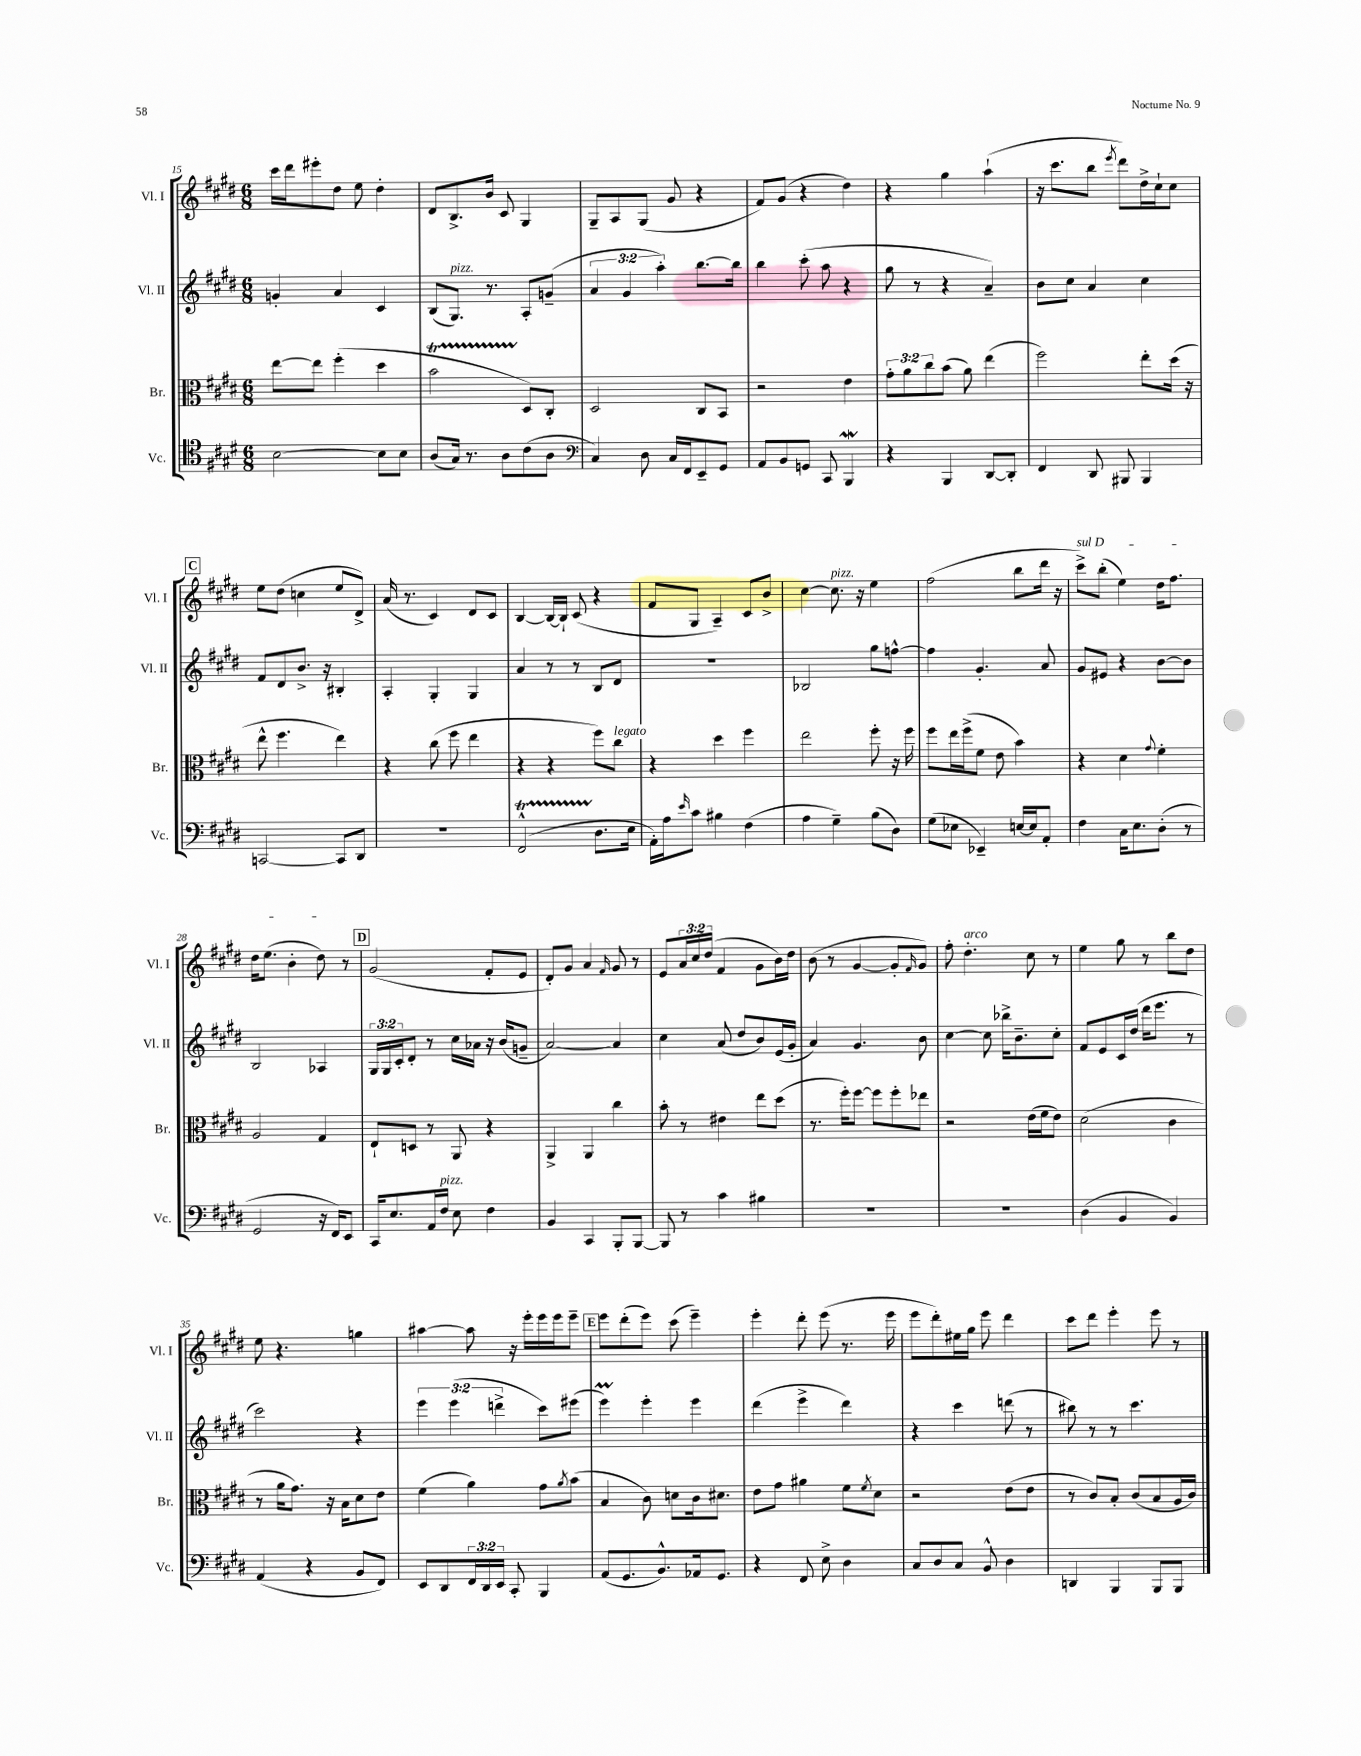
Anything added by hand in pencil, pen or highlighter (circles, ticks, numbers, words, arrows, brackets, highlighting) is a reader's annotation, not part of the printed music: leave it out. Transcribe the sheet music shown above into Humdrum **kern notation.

**kern	**kern	**kern	**kern
*part4	*part3	*part2	*part1
*staff4	*staff3	*staff2	*staff1
*I"Vc.	*I"Br.	*I"Vl. II	*I"Vl. I
*I'Vc.	*I'Br.	*I'Vl. II	*I'Vl. I
*clefC4	*clefC3	*clefG2	*clefG2
*k[f#c#g#d#]	*k[f#c#g#d#]	*k[f#c#g#d#]	*k[f#c#g#d#]
*M6/8	*M6/8	*M6/8	*M6/8
=15	=15	=15	=15
[2B\	[8ee\L	4gn'/	16ccc#\LL
.	.	.	16ddd#\J
.	8ee\J]	.	8eee#X'\
.	(4ff#'\	4a/	8dd#\J
.	.	.	8ee\
8B\L]	4dd#\	4c#/	4dd#'\
8B\J	.	.	.
=16	=16	=16	=16
(8A/L	2bT\	(8B/L	8d#/L
!	!	!LO:TX:a:i:t=pizz.	!
16G#/Jk)	.	8.G#/J)	8.B^/
8.r	.	.	.
.	.	8.r	16b/Jk
8A\L	.	.	8c#/
(8c#\	8D#/L)	8A'/L	4G#/
8A\J	8C#'/J	(8gn~/J	.
=17	=17	=17	=17
*clefF4	*	*	*
4C#/)	2D#/	6a/	8G#~/L
.	.	.	8A/
.	.	6g#/	.
8D#\	.	.	(8G#/J
.	.	6aa'\)	.
16C#/LL	.	.	8g#/
16FF#/J	.	.	.
8EE~/	8C#/L	[8.bb\L	4r
8GG#/J	8BB/J	.	.
.	.	16bb\Jk]	.
=18	=18	=18	=18
8AA/L	2r	4bb\	8f#/L)
8BB/	.	.	(8g#/J
8GGn/J	.	(8ccc#'\	4r
8CC#/	.	8aa\	.
4BBBW/	4e\	4r	4dd#\)
=19	=19	=19	=19
4r	12g#'\L	8gg#\	4r
.	12a\	.	.
.	.	8r	.
.	12cc#\	.	.
4BBB/	(8b\J	4r	4gg#\
.	8a\)	.	.
[8DD#/L	(4ee\	4a~/)	(4aa`\
8DD#'/J]	.	.	.
=20	=20	=20	=20
4FF#/	2ff#\)	8b\L	16r
.	.	.	8.ccc#\L
.	.	8cc#\J	.
8DD#/	.	4a/	8bb\J
.	.	.	8qeee/
8BBB#X/	.	.	8ddd#\L)
4BBB#/	8ee'\L	4cc#\	16dd#^\L
.	.	.	16cc#`\J
.	(16dd#\Jk	.	8cc#\J
.	16r	.	.
!!LO:LB:g=z
!!LO:REH:place=s1:t=C
=21	=21	=21	=21
[2CCn/	8ee^^\	8f#/L	8ee\L
.	4.ff#\	8d#/	(8dd#\J
.	.	8.b^/J	4ccn\
.	.	16r	.
8CC/L]	4ee\)	4B#X'/	8ee/L
8DD#/J	.	.	8d#^/J)
=22	=22	=22	=22
2.r	4r	4A'/	(16a/
.	.	.	8.r
.	(8cc#\	4G#'/	4c#/)
.	8ff#\	.	.
.	4ee\	4G#/	8d#/L
.	.	.	8c#/J
=23	=23	=23	=23
(2FF#T^^/	4r	4a/	[4B/
.	4r	8r	16B/LL_
.	.	.	16B`/JJ]
.	.	8r	(8c#/
8.D#\L	8ff#\L)	8B/L	4r
!	!LO:TX:a:i:t=legato	!	!
.	8cc#\J	8d#/J	.
16E\Jk	.	.	.
=24	=24	=24	=24
16AA'\LL)	4r	2.r	8f#/L
16A\J	.	.	.
16qqe/	.	.	.
8c#\J	.	.	8G#/J
4B#X\	4dd#\	.	4A~/)
(4F#\	4ff#\	.	8c#/L
.	.	.	8b^/J
=25	=25	=25	=25
4A\	2ee\	2B-X/	[4cc#\
!	!	!	!LO:TX:a:i:t=pizz.
4G#~\)	.	.	8.cc#\]
.	.	.	16r
(8B\L	8ff#'\	8gg#\L	4ee\
8D#\J)	16r	[8ffn^^\J	.
.	16ff#\	.	.
=26	=26	=26	=26
(8G#\L	8ff#\L	4ff\]	(2ff#\
8E-X\J	16ee\L	.	.
.	(16ff#^\J	.	.
4EE-X~/)	8f#\J	4.g#'/	.
.	8e\	.	.
[16En/LL	4b\)	.	8bb\L
16E/J]	.	.	.
8AA'/J	.	8a/	16ddd#\Jk
.	.	.	16r
=27	=27	=27	=27
!	!	!	!LO:TX:a:i:t=sul D
4F#\	4r	8g#/L	8ccc#^\L)
.	.	8e#X/J	(8bb'\J
16C#\KL	4d#\	4r	4ee\)
8.E\	.	.	.
.	8qqg#/	.	.
(8D#'\J	4f#'\	[8b\L	16dd#\KL
.	.	.	8.ff#\J
8r	.	8b\J]	.
!!LO:LB:g=z
=28	=28	=28	=28
2GG#/	2A/	2B/	16dd#\KL
.	.	.	(8.ee\J
.	.	.	4b'\
16r	4G#/	4A-X/	8dd#\)
16FF#/KL)	.	.	.
8EE/J	.	.	8r
!!LO:REH:place=s1:t=D
=29	=29	=29	=29
16CC#/KL	8E`/L	24G#/LL	(2g#/
.	.	24G#/	.
8.E/	.	.	.
.	.	24c#'/J	.
.	8Dn/J	8d#'/J	.
16AA/L	8r	8r	.
!LO:TX:a:i:t=pizz.	!	!	!
16F#/JJ	.	.	.
8E\	8AA/	16cc#\LL	.
.	.	16a-X\JJ	.
4F#\	4r	16r	8f#'/L
.	.	(16b/KL	.
.	.	8gn~/J	8e/J
=30	=30	=30	=30
4BB/	4AA^/	[2a/)	8d#'/L)
.	.	.	8g#/J
4CC#/	4AA/	.	4a/
.	.	.	16qqf#/
8BBB'/L	4cc#\	4a/]	8g#/
[8BBB/J	.	.	8r
=31	=31	=31	=31
8BBB/]	8b'\	4cc#\	8e/L
8r	8r	.	24a/L
.	.	.	24cc#/
.	.	.	(24dd#/JJ
4c#\	4e#X\	(8a/	4f#/
.	.	8dd#/L	.
4B#X\	8ee\L	8b/)	8g#\L
.	(8dd#\J	(16e/L	16b\L)
.	.	16g#'/JJ	16dd#\JJ
=32	=32	=32	=32
2.r	8.r	4a/)	(8b\
.	.	.	8r
.	16ff#'\KL)	.	.
.	[8ff#\J	4.g#/	[4g#/
.	8ff#\L]	.	.
.	8ff#'\	.	8g#'/L]
.	.	.	16qqf#/
.	8ee-X\J	8b\	8g#/J)
=33	=33	=33	=33
2.r	2r	[4cc#\	8ff#'\
!	!	!	!LO:TX:a:i:t=arco
.	.	.	4.dd#'\
.	.	8cc#\]	.
.	.	16bb-X^\KL	.
.	.	8.b~\	.
.	(16e\LL	.	8cc#\
.	16f#\J	.	.
.	8e\J)	8cc#'\J	8r
=34	=34	=34	=34
(4D#\	(2d#\	8f#/L	4ee\
.	.	8e/	.
4BB/	.	16c#/L	8gg#\
.	.	(16dd#/JJ	.
.	.	16ddd#\KL	8r
.	.	8.eee\J	.
4BB/)	4c#\	.	8bb\L
.	.	8r	8dd#\J
!!LO:LB:g=z
=35	=35	=35	=35
(4AA/	8r	2ccc#\)	8ee\
.	16a\KL	.	4.r
.	8.g#\J)	.	.
4r	.	.	.
.	16r	.	.
.	16B\KL	.	.
8BB/L	8d#\	4r	4ggn\
8FF#/J)	8e\J	.	.
=36	=36	=36	=36
8EE/L	(4f#\	6eee\	[4aa#X\
8DD#/	.	.	.
.	.	(6eee\	.
24FF#/L	4a\)	.	8aa#\]
24DD#/	.	.	.
24EE/JJ	.	6dddn^\	.
8CC#'/	.	.	16r
.	.	.	16eee'\LL
4BBB/	8g#\L	8ccc#\L)	16eee\
.	.	.	16eee\J
.	8qa/	.	.
.	(8b\J	(8eee#X\J	8eee~\J
!!LO:REH:place=s1:t=E
=37	=37	=37	=37
(8AA/L	4B/	4eeeM\)	8eee\L
8.GG#/	.	.	(8ddd#'\
.	8c#\)	4eee'\	8eee\J)
8.BB^^/)	.	.	.
.	8dn\L	.	(8ccc#\
16AA-X/k	16c#\k	4eee\	4eee~\)
8.GG#/J	8.d#X\J	.	.
=38	=38	=38	=38
4r	8e\L	(4ddd#\	4eee'\
.	8g#\J	.	.
8FF#/	4a#X\	4eee^\	8ddd#'\
8E^\	.	.	(8eee\
4D#\	8f#\L	4ddd#\)	8.r
.	8qf#/	.	.
.	8d#\J	.	.
.	.	.	16eee\
=39	=39	=39	=39
8C#/L	2r	4r	8eee\L
8D#/	.	.	8ddd#'\)
8C#/J	.	4ccc#\	16ee#X\L
.	.	.	16gg#\JJ
8BB^^/	.	.	8eee\
4D#\	(8e\L	(8dddn\	4ddd#\
.	8e\J	8r	.
=40	=40	=40	=40
4DDn/	8r	8bb#X\)	8ccc#\L
.	8c#/L)	8r	8ddd#\J
4BBB/	8B'/J	8r	4eee'\
.	(8c#/L	4.ccc#\	.
8BBB/L	8B/	.	8eee\
8BBB/J	16A/L	.	8r
.	16c#/JJ)	.	.
==	==	==	==
*-	*-	*-	*-
